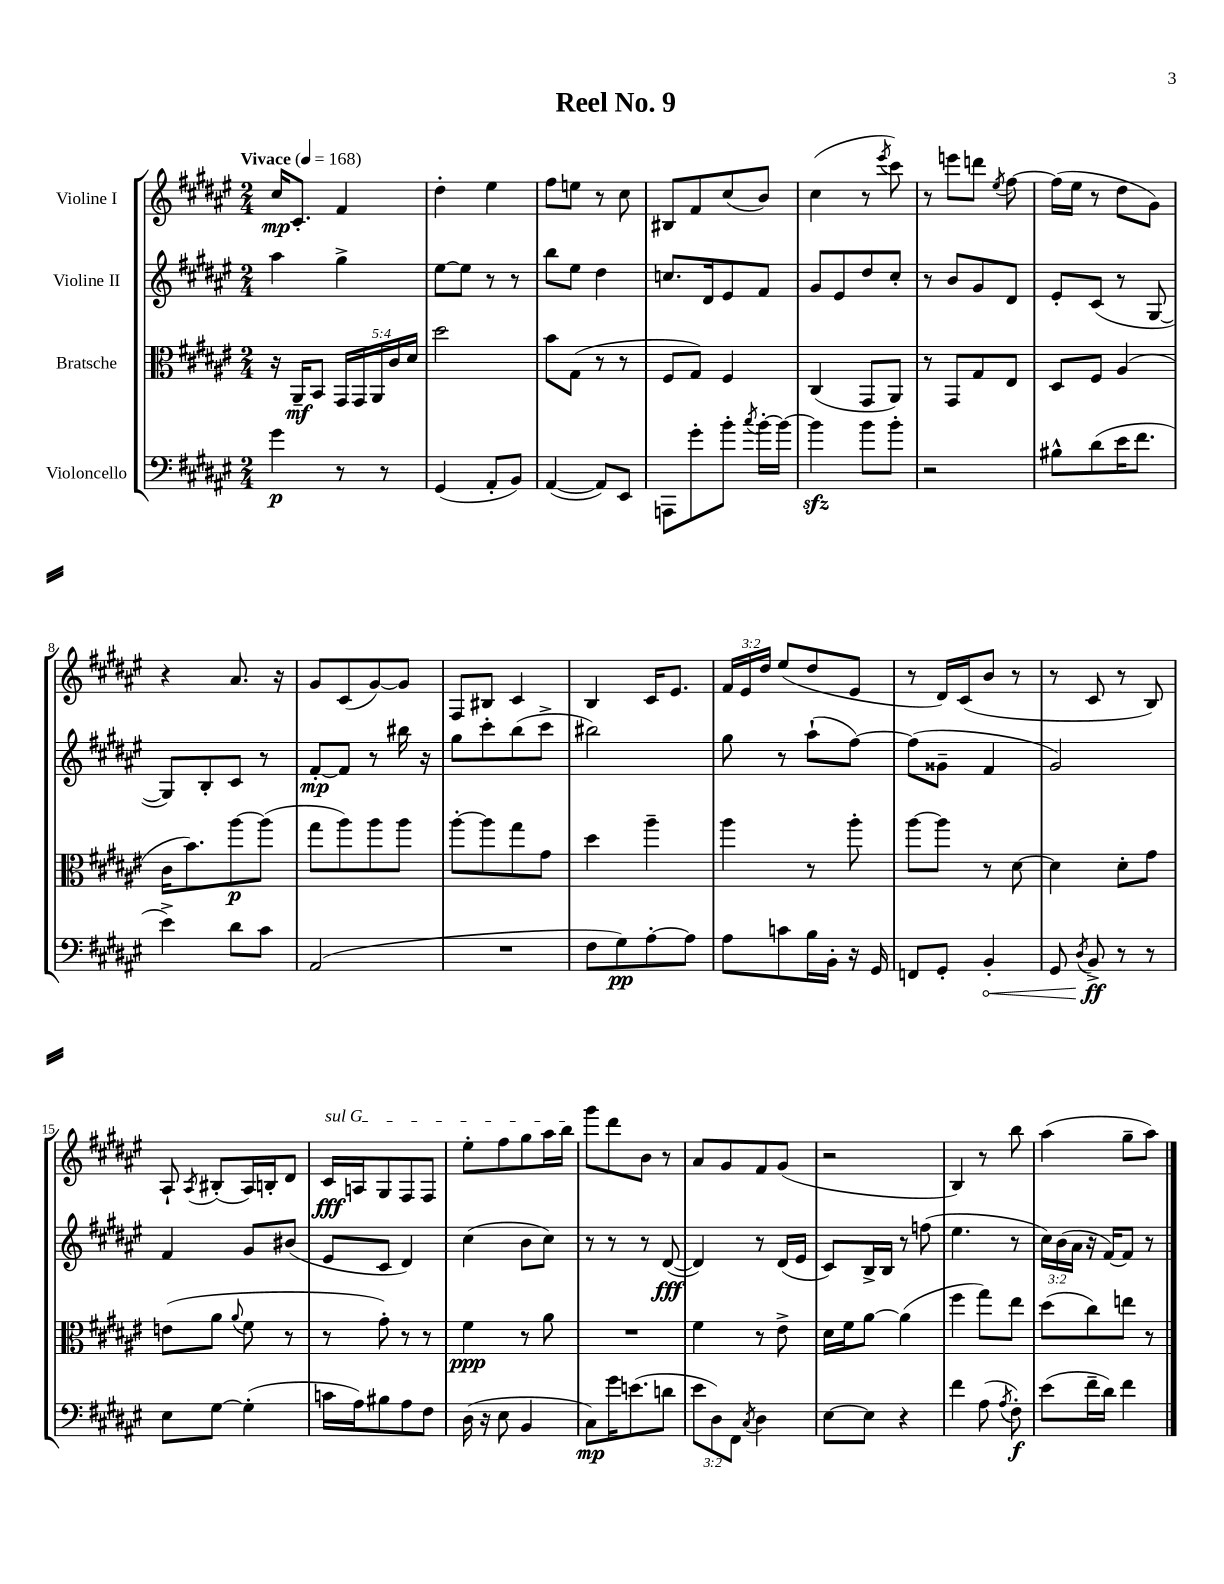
\header { title = "Reel No. 9" }
<<
\new StaffGroup <<
\new Staff = "s0" \with { instrumentName = "Violine I" } {
    \clef treble \key fis \major \numericTimeSignature \time 2/4 \override Staff.TupletNumber.text = #tuplet-number::calc-fraction-text \tempo "Vivace" 4 = 168
    \autoBeamOff cis''16[\mp cis'8.]-. fis'4 |
    dis''4-. eis''4 |
    fis''8[ e''8] r8 cis''8 |
    bis8[ fis'8 cis''8( b'8]) |
    cis''4( r8 \acciaccatura { eis'''8 } cis'''8) |
    r8 e'''8[ d'''8] \acciaccatura { eis''8 } fis''8~ |
    fis''16[( eis''16] r8 dis''8[ gis'8]) |
    r4 ais'8. r16 |
    gis'8[ cis'8( gis'8~) gis'8] |
    fis8[ bis8] cis'4 |
    b4 cis'16[ eis'8.] |
    \tuplet 3/2 { fis'16[ eis'16 dis''16] } eis''8[( dis''8 eis'8] |
    r8 dis'16[) cis'16( b'8] r8 |
    r8 cis'8 r8 b8) |
    ais8-! \acciaccatura { ais8 } bis8[-.( ais16) b16-. dis'8] |
    \once \override TextSpanner.bound-details.left.text = \markup { \italic "sul G" } cis'16[\fff\startTextSpan a16 gis8 fis8 fis8] |
    eis''8[-. fis''8 gis''8 ais''16 b''16]\stopTextSpan |
    gis'''8[ dis'''8 b'8] r8 |
    ais'8[ gis'8 fis'8 gis'8]( |
    r2 |
    b4) r8 b''8 |
    ais''4( gis''8[-- ais''8]) \bar "|." |
}
\new Staff = "s1" \with { instrumentName = "Violine II" } {
    \clef treble \key fis \major \numericTimeSignature \time 2/4 \override Staff.TupletNumber.text = #tuplet-number::calc-fraction-text
    \autoBeamOff ais''4 gis''4-> |
    eis''8[~ eis''8] r8 r8 |
    b''8[ eis''8] dis''4 |
    c''8.[ dis'16 eis'8 fis'8] |
    gis'8[ eis'8 dis''8 cis''8]-. |
    r8 b'8[ gis'8 dis'8] |
    eis'8[-. cis'8]( r8 gis8~ |
    gis8[) b8-. cis'8] r8 |
    fis'8[~-.\mp fis'8] r8 bis''16 r16 |
    gis''8[ cis'''8-. b''8( cis'''8]-> |
    bis''2) |
    gis''8 r8 ais''8[-!( fis''8]~) |
    fis''8[( gisis'8]-- fis'4 |
    gis'2) |
    fis'4 gis'8[ bis'8]( |
    eis'8[ cis'8] dis'4) |
    cis''4( b'8[ cis''8]) |
    r8 r8 r8 dis'8~\fff( |
    dis'4) r8 dis'16[( eis'16] |
    cis'8[) b16-> b16] r8 f''8( |
    eis''4. r8 |
    \tuplet 3/2 { cis''16[) b'16( ais'16] } r16 fis'16[~) fis'8] r8 \bar "|." |
}
\new Staff = "s2" \with { instrumentName = "Bratsche" } {
    \clef alto \key fis \major \numericTimeSignature \time 2/4 \override Staff.TupletNumber.text = #tuplet-number::calc-fraction-text
    \autoBeamOff r16 ais,16[--\mf b,8] \tuplet 5/4 { gis,16[ gis,16 ais,16 cis'16 dis'16] } |
    dis''2 |
    b'8[ gis8]( r8 r8 |
    fis8[ gis8]) fis4 |
    cis4( gis,8[ ais,8]) |
    r8 gis,8[ gis8 eis8] |
    dis8[ fis8] ais4( |
    cis'16[ b'8.) ais''8~\p ais''8]( |
    gis''8[ ais''8) ais''8 ais''8] |
    ais''8[~-. ais''8 gis''8 gis'8] |
    dis''4 ais''4-- |
    ais''4 r8 ais''8-. |
    ais''8[~ ais''8] r8 dis'8~ |
    dis'4 dis'8[-. gis'8] |
    e'8[( ais'8] \appoggiatura { ais'8 } fis'8 r8 |
    r8 gis'8-.) r8 r8 |
    fis'4\ppp r8 ais'8 |
    R2 |
    fis'4 r8 eis'8-> |
    dis'16[ fis'16 ais'8]~ ais'4( |
    fis''4 gis''8[) eis''8] |
    dis''8[( cis''8) e''8] r8 \bar "|." |
}
\new Staff = "s3" \with { instrumentName = "Violoncello" } {
    \clef bass \key fis \major \numericTimeSignature \time 2/4 \override Staff.TupletNumber.text = #tuplet-number::calc-fraction-text
    \autoBeamOff gis'4\p r8 r8 |
    gis,4( ais,8[-. b,8]) |
    ais,4~( ais,8[) eis,8] |
    a,,8[ gis'8-. b'8]-. \acciaccatura { cis''8 } b'16[~-. b'16]~ |
    b'4\sfz b'8[ b'8]-. |
    r2 |
    bis8[-^ dis'8( eis'16 fis'8.] |
    eis'4->) dis'8[ cis'8] |
    ais,2( |
    R2 |
    fis8[ gis8\pp) ais8~-. ais8] |
    ais8[ c'8 b16 b,16]-. r16 gis,16 |
    f,8[ gis,8]-. \once \override Hairpin.circled-tip = ##t b,4-.\< |
    gis,8 \acciaccatura { dis8 } b,8->\ff\! r8 r8 |
    eis8[ gis8]~ gis4-.( |
    c'16[ ais16) bis8 ais8 fis8] |
    dis16( r16 eis8 b,4 |
    cis8[\mp) gis'16 e'8.( d'8] |
    \tuplet 3/2 { eis'8[ dis8) fis,8] } \acciaccatura { cis8 } dis4 |
    eis8[~ eis8] r4 |
    fis'4 ais8( \acciaccatura { ais8 } fis8-.\f) |
    eis'8[( fis'16-- dis'16]) fis'4 \bar "|." |
}
>>
>>
